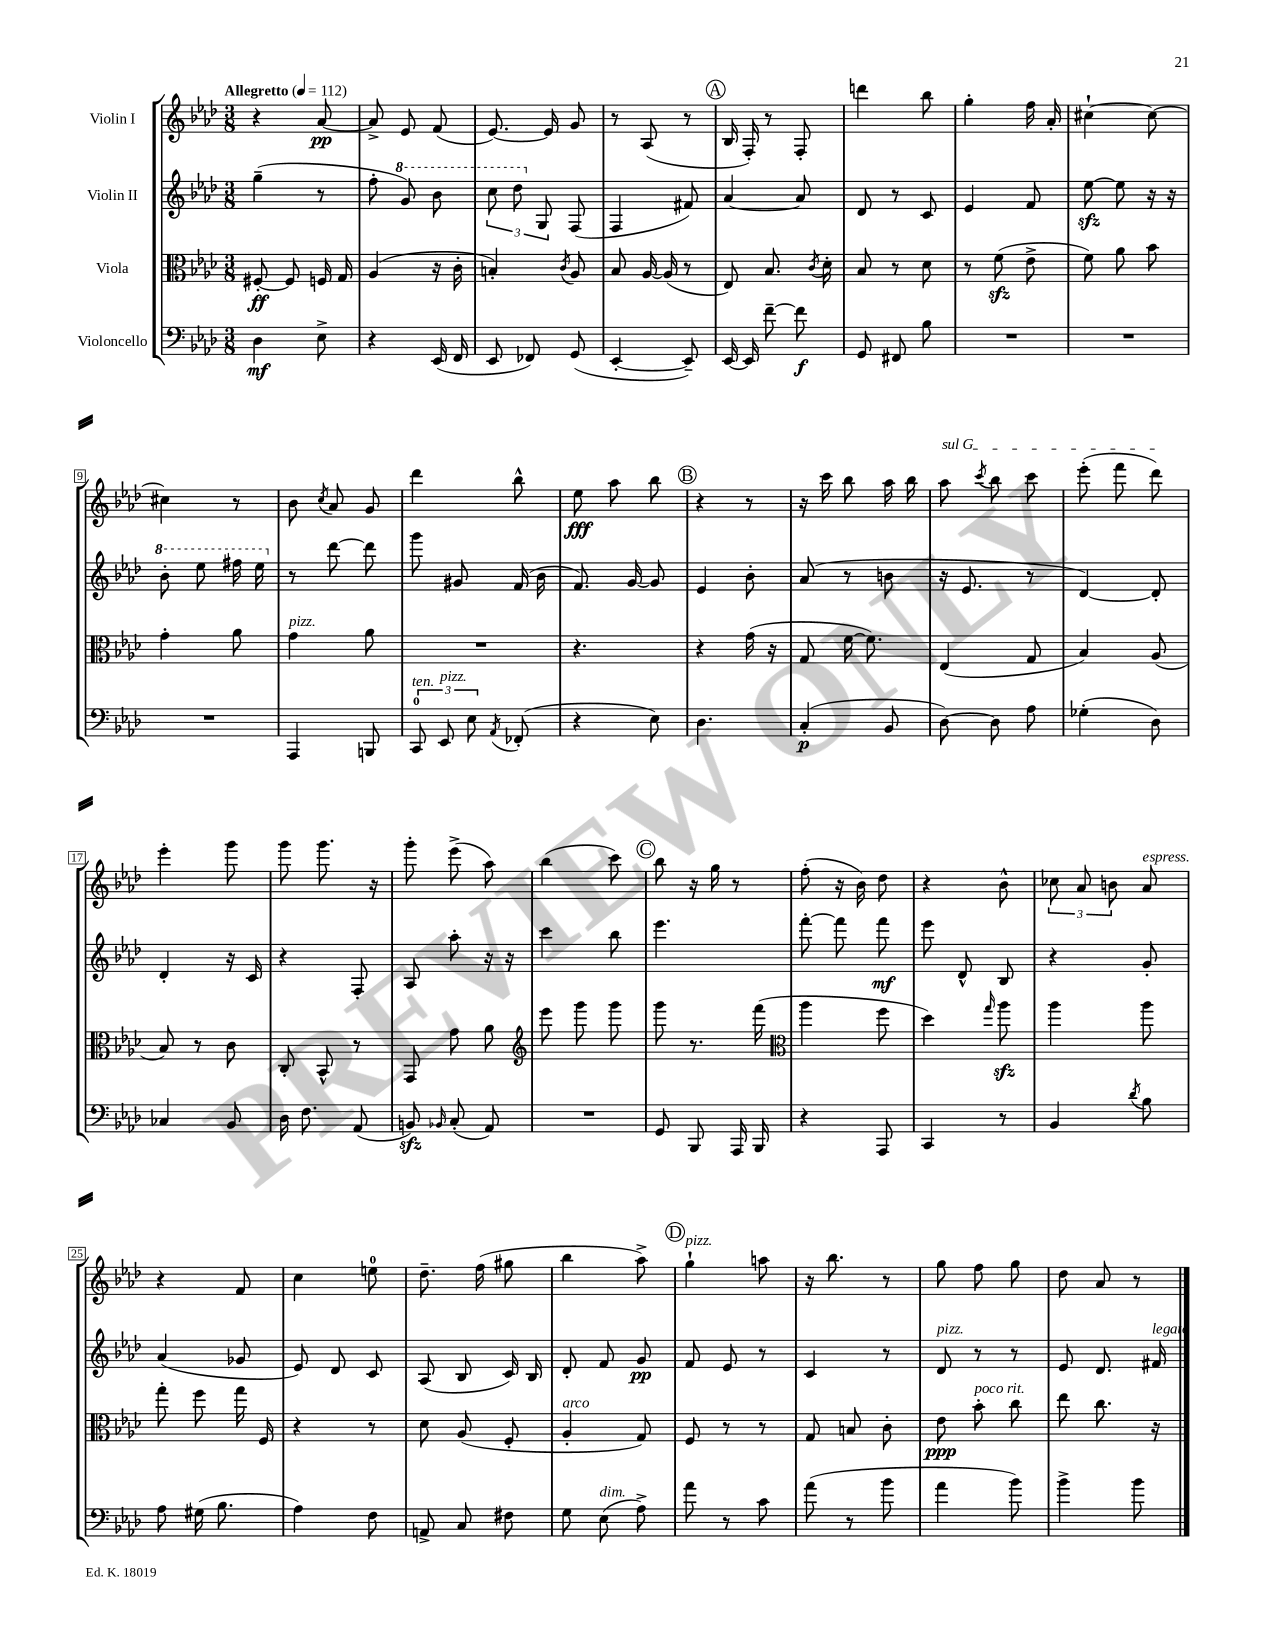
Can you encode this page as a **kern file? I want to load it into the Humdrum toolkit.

**kern	**kern	**kern	**kern
*staff4	*staff3	*staff2	*staff1
*clefF4	*clefC3	*clefG2	*clefG2
*k[b-e-a-d-]	*k[b-e-a-d-]	*k[b-e-a-d-]	*k[b-e-a-d-]
*M3/8	*M3/8	*M3/8	*M3/8
*MM112	*MM112	*MM112	*MM112
4D-	[8F#'	(4gg~	4r
.	8F#]	.	.
8E-^	16F	8r	[8a-
.	16G	.	.
=	=	=	=
4r	(4A-	8ff'	8a-^]
.	.	8gg)	8e-
(16EE-	16r	8bb-	(8f
16FF	16c'	.	.
=	=	=	=
8EE-	4B')	12ccc	[8.e-)
.	.	12ddd-	.
8FF-)	.	.	.
.	.	12G	.
.	.	.	16e-]
.	8qc	.	.
(8GG	8A-	(8F	8g
=	=	=	=
[4EE-'	8B-	4F	8r
.	[16A-	.	(8A-
.	(16A-]	.	.
8EE-~])	8r	8f#)	8r
=	=	=	=
[16EE-	8E-)	[4a-	16B-
16EE-]	.	.	16F')
[8f~	8.B-	.	8r
8f]	.	8a-]	8F'
.	8qc	.	.
.	16d-'	.	.
=	=	=	=
8GG	8B-	8d-	4ddd
8FF#	8r	8r	.
8B-	8d-	8c	8bb-
=	=	=	=
4.r	8r	4e-	4gg'
.	(8f	.	.
.	8e-^	8f	16ff
.	.	.	16a-'
=	=	=	=
4.r	8f)	[8ee-	[4cc#`
.	8a-	8ee-]	.
.	8b-	16r	8cc#_
.	.	16r	.
=	=	=	=
4.r	4g'	8bb-'	4cc#]
.	.	8eee-	.
.	8a-	16fff#	8r
.	.	16eee-	.
=	=	=	=
4AAA-	4g	8r	8b-
.	.	.	8qcc
.	.	[8ddd-	8a-
8BBB	8a-	8ddd-]	8g
=	=	=	=
12CC	4.r	8ggg	4ddd-
12EE-	.	.	.
.	.	8g#	.
12E-	.	.	.
8qAA-	.	.	.
(8FF-'	.	(16f	8bb-^^
.	.	16b-	.
=	=	=	=
4r	4.r	8.f)	8ee-
.	.	.	8aa-
.	.	[16g	.
8E-)	.	8g]	8bb-
=	=	=	=
4.D-	4r	4e-	4r
.	(16g	8b-'	8r
.	16r	.	.
=	=	=	=
(4C'	8G	(8a-	16r
.	.	.	16ccc
.	[16f	8r	8bb-
.	8.f])	.	.
8BB-	.	8b	16aa-
.	.	.	16bb-
=	=	=	=
[8D-)	(4E-	16r	8aa-
.	.	8.e-	.
.	.	.	8qccc
8D-]	.	.	8bb-
8A-	8G	8r	8ccc
=	=	=	=
(4G-'	4B-)	[4d-)	(8eee-'
.	.	.	8fff
8D-)	(8A-	8d-']	8ddd-)
=	=	=	=
4C-	8B-)	4d-'	4eee-'
.	8r	.	.
8BB-	8c	16r	8ggg
.	.	16c	.
=	=	=	=
16D-	8C'	4r	8ggg
8.F	.	.	.
.	8BB-^^	.	8.ggg
(8AA-	8r	8F'	.
.	.	.	16r
=	=	=	=
8BB)	8GG	8A-	8ggg'
16qqBB-	.	.	.
(8C'	8g	8aa-'	(8eee-^
8AA-)	8a-	16r	8aa-)
.	.	16r	.
=	=	=	=
*	*clefG2	*	*
4.r	8eee-	4ccc	(4bb-
.	8ggg	.	.
.	8ggg	8bb-	8ccc)
=	=	=	=
8GG	8ggg	4.eee-	8bb-
8BBB-	8.r	.	16r
.	.	.	16gg
16AAA-	.	.	8r
16BBB-	(16fff	.	.
=	=	=	=
*	*clefC3	*	*
4r	4aa-	[8fff'	(8ff'
.	.	8fff]	16r
.	.	.	16b-)
8AAA-	8ff	8fff	8dd-
=	=	=	=
4CC	4dd-)	8eee-	4r
.	.	8d-^^	.
.	16qqgg	.	.
8r	8aa-	8B-	8b-^^
=	=	=	=
4BB-	4aa-	4r	12cc-
.	.	.	12a-
.	.	.	12b
8qd-	.	.	.
8B-	8aa-	8g'	8a-
=	=	=	=
8A-	8gg'	(4a-	4r
(16G#	8ff	.	.
8.B-	.	.	.
.	16gg	8g-	8f
.	16F	.	.
=	=	=	=
4A-)	4r	8e-)	4cc
.	.	8d-	.
8F	8r	8c	8ee
=	=	=	=
8AA^	8d-	(8A-	8.dd-~
8C	(8A-	8B-	.
.	.	.	(16ff
8F#	8F'	16c)	8gg#
.	.	16B-	.
=	=	=	=
8G	4A-'	8d-'	4bb-
(8E-	.	8f	.
8A-^)	8G)	8g	8aa-^)
=	=	=	=
8a-	8F	8f	4gg`
8r	8r	8e-	.
8c	8r	8r	8aa
=	=	=	=
(8a-	8G	4c	16r
.	.	.	8.bb-
8r	8B	.	.
8b-	8c'	8r	8r
=	=	=	=
4a-	8e-	8d-	8gg
.	8b-'	8r	8ff
8b-)	8cc	8r	8gg
=	=	=	=
4b-^	8ee-	8e-	8dd-
.	8.cc	8.d-	8a-
8b-	.	.	8r
.	16r	16f#	.
==	==	==	==
*-	*-	*-	*-
